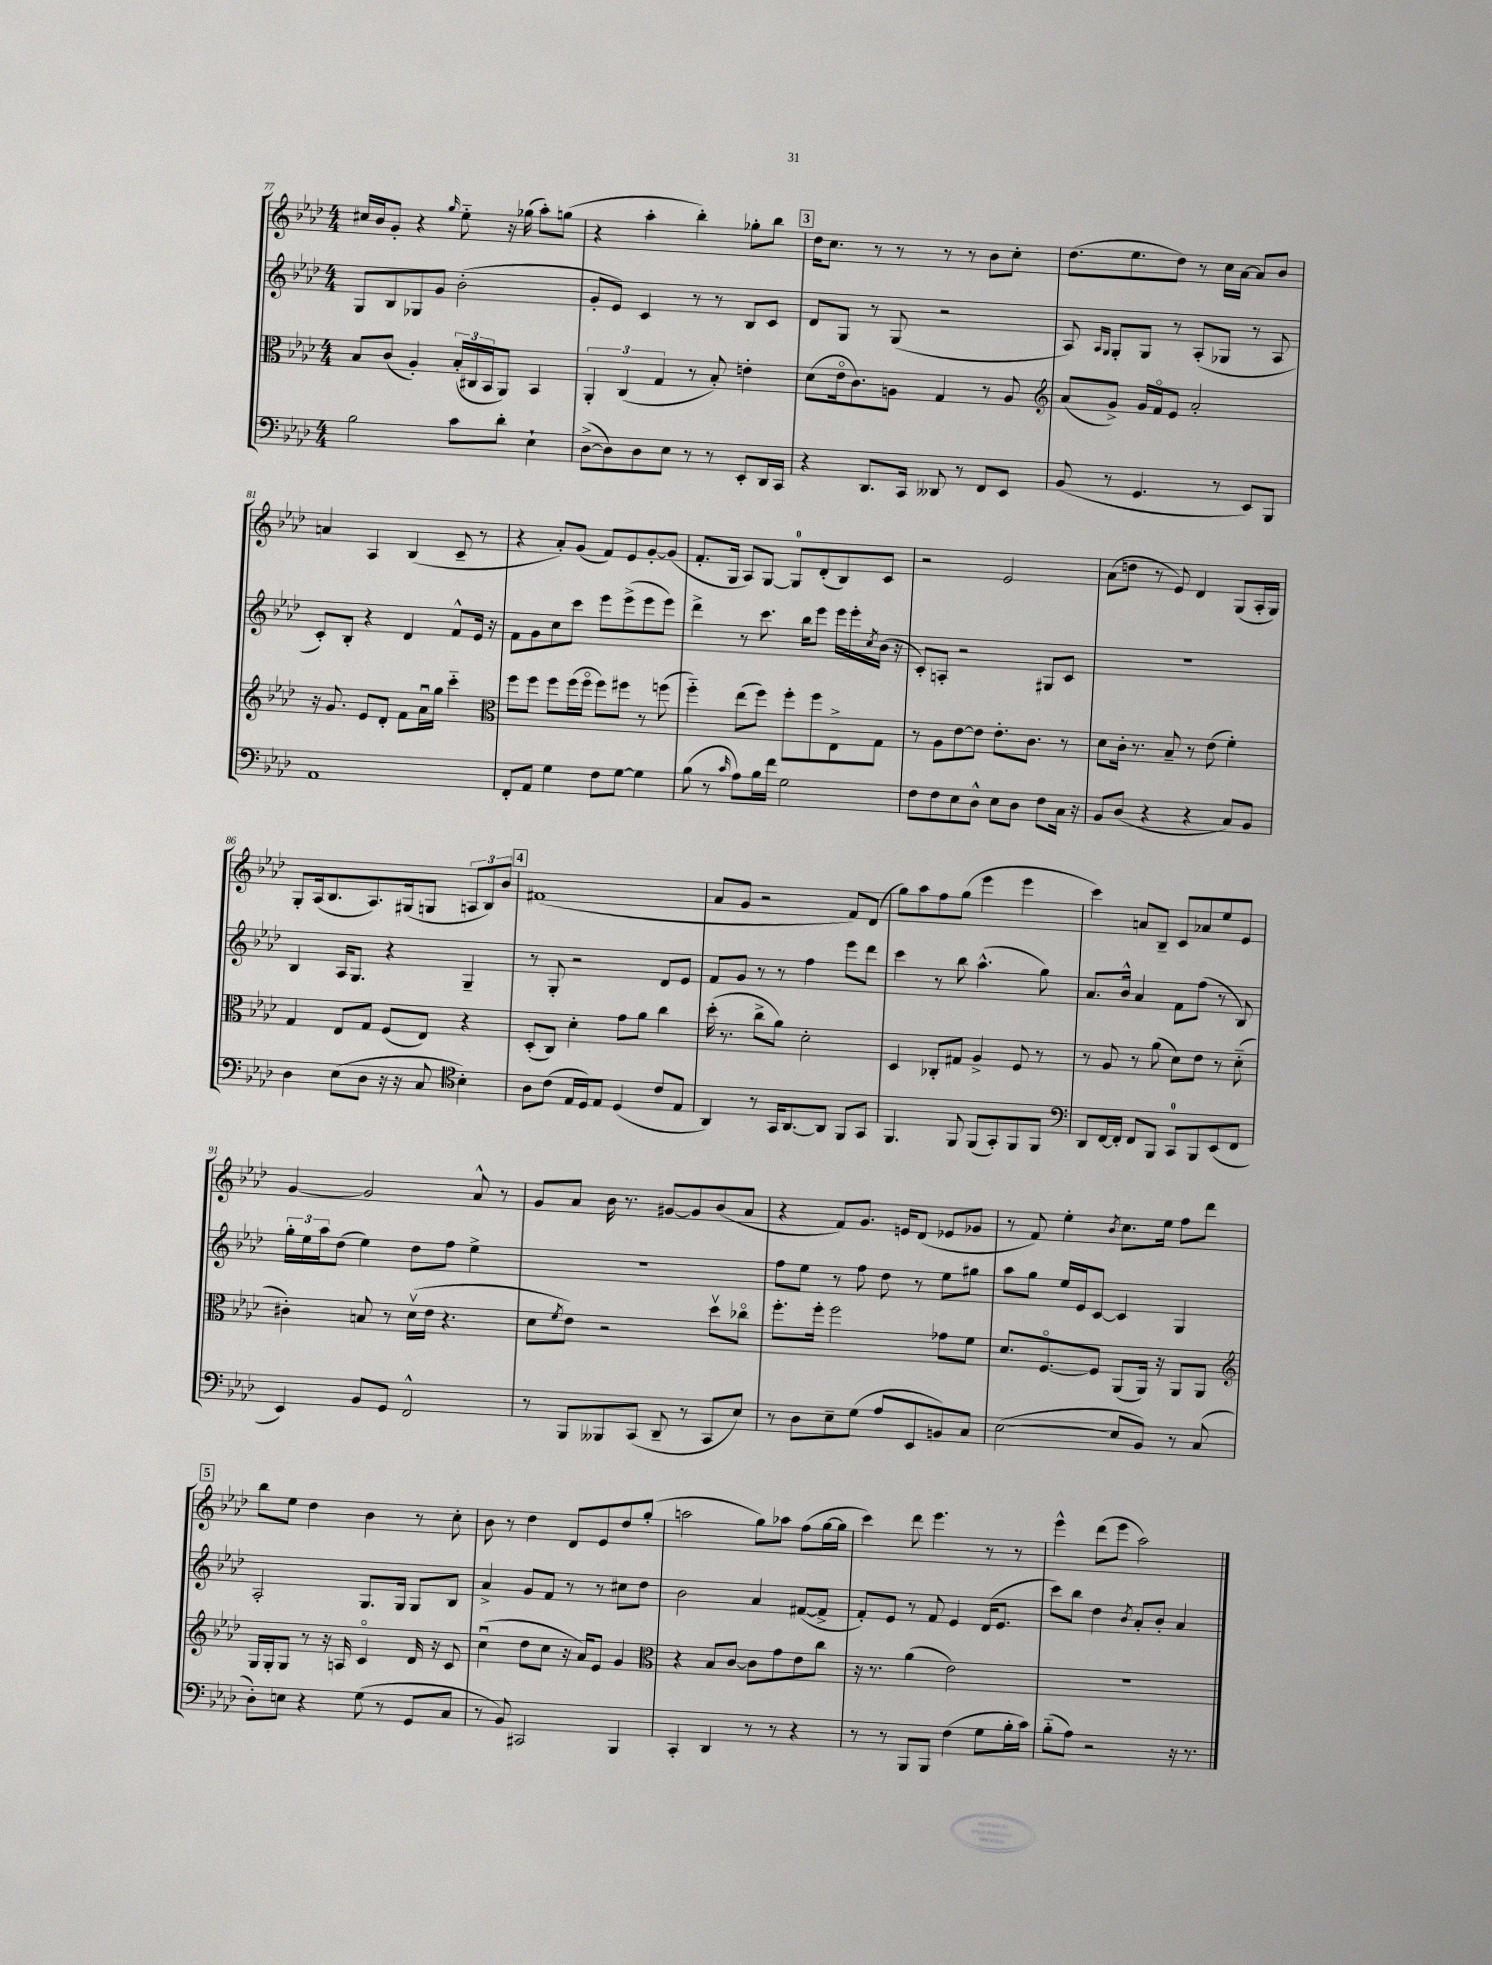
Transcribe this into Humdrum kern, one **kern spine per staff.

**kern	**kern	**kern	**kern
*part4	*part3	*part2	*part1
*staff4	*staff3	*staff2	*staff1
*clefF4	*clefC3	*clefG2	*clefG2
*k[b-e-a-d-]	*k[b-e-a-d-]	*k[b-e-a-d-]	*k[b-e-a-d-]
*M4/4	*M4/4	*M4/4	*M4/4
=77	=77	=77	=77
2B-\	8B-/L	8G/L	16cc#X/LL
.	.	.	16b-/J
.	(8c/J	8B-/	8g'/J
.	4A-'/)	8G-X/	4r
.	.	8g/J	.
.	.	.	16qqgg/
8c\L	(24B-'/LL	(2b-'\	8ee-\
.	24C#X/	.	.
.	24BB-/J	.	.
8d-'\J	8AA-/J)	.	16r
.	.	.	(16gg-X\
4E-`\	4BB-/	.	8aa-'\L)
.	.	.	(8ggn\J
=78	=78	=78	=78
([8D-^\L	6AA-'/	8g'/L	4r
8D-\])	.	8e-/J)	.
.	(6C/	.	.
8D-\	.	4c/	4aa-'\
.	6G/	.	.
8E-\J	.	.	.
8r	8r	8r	4bb-'\)
8r	8B-'/)	8r	.
8EE-'/L	4en'\	8B-/L	8gg-X'\L
16DD-/L	.	8c/J	8bb-\J
16CC/JJ	.	.	.
!!LO:REH:place=s1:t=3
=79	=79	=79	=79
4r	(8d-\L	8d-/L	16dd-\KL
.	.	.	8.cc\J
.	16e-\k	8G/J	.
.	8.c\)	.	.
8.DD-/L	.	8r	8r
.	8An\J	(8G/	8r
16CC/Jk	.	.	.
8DD--X/	4G/	2r	8r
8r	.	.	8r
8FF/L	8r	.	8b-\L
8EE-/J	8A/	.	8cc'\J
=80	=80	=80	=80
*	*clefG2	*	*
(8BB-/	(8a-/L	8A-/)	(8.dd-\L
.	.	16qqA-/LL	.
.	.	16qqG/JJ	.
8r	8g^/J)	8G'/L	.
.	.	.	8.ee-\
4.GG/	16g/LL	8G/J	.
.	16f/J	.	.
.	8e-/J	8r	8dd-\J)
.	2a-'/	(8A-'/L	8r
8r	.	8G-X/J	16cc\LL
.	.	.	[16a-\JJ
8EE-/L)	.	8r	8a-/L]
8BBB-/J	.	8A-/	8b-/J
!!LO:LB:g=z
=81	=81	=81	=81
1AA-	16r	8c'/L)	4an/
.	8.g/	.	.
.	.	8B-'/J	.
.	8e-/L	4r	4A-/
.	8d-'/J	.	.
.	8f\L	4d-/	(4B-/
.	16a-u\L	.	.
.	16gg\JJ	.	.
.	4ccc\	8f^^/L	8c~/
.	.	16e-/Jk	8r
.	.	16r	.
=82	=82	=82	=82
*	*clefC3	*	*
8FF'/L	8ff\L	8f\L	4r
8AA-/J	8ff\J	8g\	.
4G\	8ff\L	8cc\	8a-'/L)
.	(16ff\L	8ccc\J	(8g/J
.	16ff\JJ	.	.
8F\L	8ff\L)	8eee-\L	8f/L)
[8G\J	8ff#X\J	(8eee-^\	8e-/
4G\]	8r	8eee-\	[8g'/
.	(8ffn\	8eee-\J)	(8g/J]
=83	=83	=83	=83
(8B-\	4ff\)	4ddd-^\	8.f'/L
8r	.	.	.
.	.	.	16G/Jk
16qqc/	.	.	.
8A-\L)	(8ee-\L	8r	8A-/L)
16B-\L	8ff\J)	8.ccc\	[8G/J
16f\JJ	.	.	.
2G\	8ff'\L	.	8G/L]
.	.	16bb-\KL	.
.	8ff\	8eee-\J	(8d-'/
.	8E-^\	16eee-\LL	8B-/)
.	.	16eee-'\	.
.	.	8qcc/	.
.	8G\J	(16b-\JJ	8c/J
.	.	16r	.
=84	=84	=84	=84
8F\L	8r	8c'/L)	2r
8F\	8A-\L	8An'/J	.
8E-\	[8e-\	2r	.
8D-^^\J	8e-\J]	.	.
8E-\L	8.e-'\L	.	2e-/
8D-\J	.	.	.
.	8.c\J	.	.
8F\L	.	8G#X/L	.
16C\Jk	8r	8c/J	.
16r	.	.	.
=85	=85	=85	=85
8BB-/L	8d-\L	1r	(8a-\L
(8D-/J	16c'\Jk	.	8ddn\J
.	8.r	.	.
4r	.	.	8r
.	8B-~/	.	8e-/)
4r	8r	.	4d-/
.	(8e-\	.	.
8C/L)	4f'\)	.	(8G/L
8BB-/J	.	.	16A-'/L
.	.	.	16G/JJ)
!!LO:LB:g=z
=86	=86	=86	=86
4D-\	4G/	4B-/	8G'/L
.	.	.	(16A-/k
.	.	.	8.B-/
(8E-\L	8E-/L	16A-/KL	.
.	.	8.G/J	.
8D-\J	8G/J	.	8.A-/)
16r	(8F/L	4r	.
16r	.	.	(16G#X/k
8C/	8E-/J)	.	8Gn/J
*clefC4	*	*	*
4B-'\)	4r	4G~/	12An/L
.	.	.	12B-/)
.	.	.	12b-/J
!!LO:REH:place=s1:t=4
=87	=87	=87	=87
8A-\L	(8D-'/L	8r	(1f#X
(8c\J	8C/J)	8G'/	.
16E-/LL	4d-'\	2r	.
16D-/J)	.	.	.
8E-/J	.	.	.
(4D-/	8g\L	.	.
.	8a-\J	.	.
8c/L	4cc\	8d-/L	.
8E-/J	.	8e-/J	.
=88	=88	=88	=88
4AA-/)	(16dd-'\	8f/L	8a-/L
.	8.r	.	.
.	.	8g/J	8g/J
8r	8cc^\L	8r	2r
16GG/KL	8a-\J)	8r	.
[8.AA-/	.	.	.
.	2d-'\	4ff\	.
8AA-/J]	.	.	.
8FF/L	.	8eee-\L	8f/L)
8GG/J	.	8ddd-\J	(8d-/J
=89	=89	=89	=89
4.FF/	4D-/	4ccc\	8gg\L)
.	.	.	8aa-\
.	8C-X'/L	8r	8ff\
8FF/	8G#X/J	8bb-\	(8gg\J
(8FF/L	4A-^/	(4.aa-^^\	4eee-\
8GG'/)	.	.	.
8FF/	8F/	.	4eee-\
8FF/J	8r	8gg\)	.
=90	=90	=90	=90
*clefF4	*	*	*
8DD-/L	8r	8.a-/L	4ccc\)
[16FF/L	8A-/	.	.
16FF'/JJ]	.	16b-^^/Jk	.
8FF/L	8r	4a-/	8an/L
8BBB-/J	(8a-\	.	8B-~/J
8CC/L	8d-\L)	8f\L	8c/L
8BBB-/	8e-\J	(8ff\J	8a-X/
(8EE-/	8r	8r	8ee-/
8FF/J	(8d-\	8B-/)	8e-/J
!!LO:LB:g=z
=91	=91	=91	=91
4EE-/)	4c#X'\)	24gg'\LL	[4g/
.	.	24ee-\	.
.	.	24aa-\J	.
.	.	(8dd-\J	.
8BB-/L	8Bn/	4ee-\)	2g/]
8GG/J	8r	.	.
2FF^^/	(16d-v\LL	8dd-\L	.
.	16e-\JJ	.	.
.	4.r	8ff\J	.
.	.	4ee-^\	8a-^^/
.	.	.	8r
=92	=92	=92	=92
8r	8d-\L	1r	8g/L
.	8qf/	.	.
8BBB-/L	8e-\J)	.	8a-/J
8BBB--X/	2r	.	16b-\
.	.	.	8.r
(8CC/J	.	.	.
8DD-~/	.	.	[8g#X/L
8r	.	.	8g#/]
8CC/L	8dd-v\L	.	(8b-/
8E-/J)	8cc-X\J	.	8a-/J
=93	=93	=93	=93
8r	8.ff'\L	8ff\L	4r
8D-\L	.	8ee-\J	.
.	16ff'\Jk	.	.
8E-~\	2ff\	8r	8f/L)
(8G\J	.	8ff\	8.g/J
8A-/L	.	8dd-\	.
.	.	.	16en/KL
8EE-/	.	8r	(8d-/J
8BBn/)	8g-X\L	8ee-\L	8e-X/L
8C/J	8f\J	8gg#X\J	8g-X/J
=94	=94	=94	=94
([2E-\	8.d-/L	8aa-\L	8r
.	.	8gg\J	8f/)
.	[8.F/	.	.
.	.	16ee-/LL	4ee-'\
.	.	16e-/J	.
.	8F/J]	[8c/J	.
.	.	.	8qb-/
8E-/L]	(8AA-/L	4c/]	8.cc\L
8BB-/J)	16AA-/Jk)	.	.
.	16r	.	16ee-\Jk
8r	8AA-/L	4G/	8ff\L
(8C/	8AA-/J	.	8ddd-\J
!!LO:LB:g=z
!!LO:REH:place=s1:t=5
=95	=95	=95	=95
*	*clefG2	*	*
8D-'\L)	16G/LL	2A-'/	8bb-\L
.	16G'/J	.	.
8En\J	8G/J	.	8ee-\J
4r	8r	.	4dd-\
.	16r	.	.
.	16An/	.	.
(8G\	4c/	8.G/L	4b-\
8r	.	.	.
.	.	16G/Jk	.
8GG/L	16d-/	8G/L	8r
.	16r	.	.
8C/J	8c/	8B-/J	8cc'\
=96	=96	=96	=96
8r	(4ccu\	4a-^/	8b-\
8BB-/)	.	.	8r
2CC#X/	8dd-\L	8g/L	4dd-\
.	8cc\J	8f/J	.
.	16r	8r	8d-/L
.	16a-/KL)	.	.
.	8e-/J	8r	8e-/
4BBB-/	4g/	8cc#X\L	8dd-/
.	.	8dd-\J	(8gg'/J
=97	=97	=97	=97
*	*clefC3	*	*
4CC'/	4r	2b-\	2aan\
4DD-/	8B-/L	.	.
.	[8c/J	.	.
8r	8c\L]	4a-/	8gg\L)
8r	8g\	.	8aa-X\J
4r	8e-\	([8f#X/L	(8ff\L
.	8cc\J	8f#^/J]	[16gg\L
.	.	.	16gg\JJ]
=98	=98	=98	=98
8r	16r	8f'/L)	4ccc\)
.	8.r	.	.
8r	.	8e-/J	.
8BBB-/L	(4a-\	8r	8ddd-\
8BBB-/J	.	8f/	4.eee-\
(4F\	2e-\)	4e-/	.
8G\L	.	(16d-/KL	8r
.	.	8.e-/J	.
16B-'\L	.	.	8r
16c\JJ)	.	.	.
=99	=99	=99	=99
(8B-\L	1r	8ccc\L)	4eee-^^\
8A-\J)	.	8bb-\J	.
2r	.	4dd-\	(8ddd-\L
.	.	.	8eee-\J
.	.	8qb-/	.
.	.	8a-'/L	2aa-\)
.	.	8b-'/J	.
16r	.	4a-/	.
8.r	.	.	.
==	==	==	==
*-	*-	*-	*-
